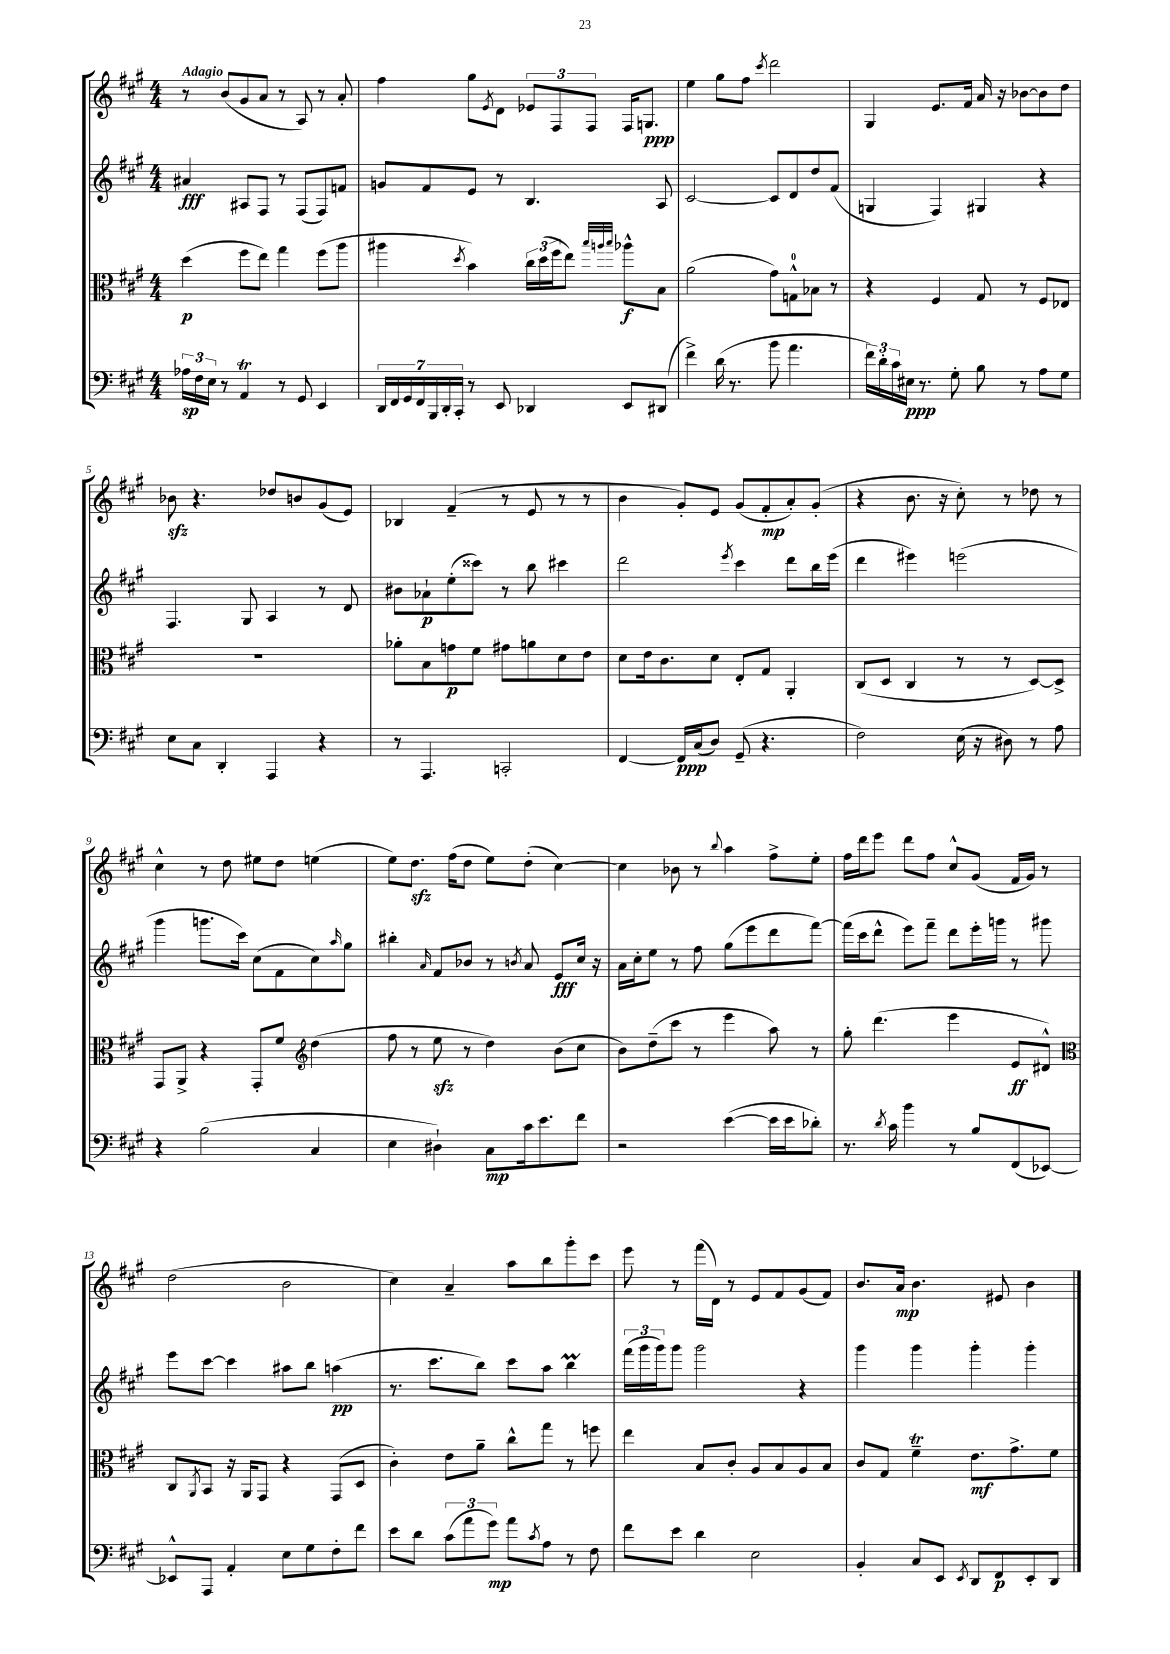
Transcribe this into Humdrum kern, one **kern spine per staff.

**kern	**kern	**kern	**kern
*staff4	*staff3	*staff2	*staff1
*clefF4	*clefC3	*clefG2	*clefG2
*k[f#c#g#]	*k[f#c#g#]	*k[f#c#g#]	*k[f#c#g#]
*M4/4	*M4/4	*M4/4	*M4/4
24A-	(4dd	4a#	8r
24F#	.	.	.
24E	.	.	.
8r	.	.	(8b
4AA	8ff#	8A#	8g#
.	8ee)	8F#	8a
8r	4gg#	8r	8r
8GG#	.	(8F#	8A)
4EE	(8ff#	8F#)	8r
.	8aa	8f	8a'
=	=	=	=
28DD	4aa#	8g	4ff#
28FF#	.	.	.
28GG#	.	.	.
28FF#	.	.	.
.	.	8f#	.
28BBB	.	.	.
28DD'	.	.	.
28CC#'	.	.	.
.	8qdd	.	.
8r	4b)	8e	8gg#
.	.	.	8qe
8EE	.	8r	8d
4DD-	24cc#	4.B	12e-
.	(24dd	.	.
.	24ff#	.	12F#
.	8ee)	.	.
.	.	.	12F#
.	32qqbb	.	.
.	32qqaa	.	.
.	32qqbb	.	.
8EE	8aa-^^	.	16F#
.	.	.	8.G
(8DD#	8B	8A	.
=	=	=	=
4f#^)	(2a	[2c#	4ee
(16d	.	.	8gg#
8.r	.	.	.
.	.	.	8ff#
.	.	.	8qccc#
8b	8g#)	8c#]	2ddd
4.a	8G^^	8d	.
.	8B-	8dd	.
.	8r	(8f#	.
=	=	=	=
24f#)	4r	4G	4G#
24d'	.	.	.
24c#	.	.	.
16E#	.	.	.
8.r	.	.	.
.	4F#	4F#)	8.e
8G#'	.	.	.
.	.	.	16f#
8B	8G#	4G#	16a
.	.	.	16r
8r	8r	.	[8b-
8A	8F#	4r	8b-]
8G#	8E-	.	8dd
=	=	=	=
8E	1r	4.F#	8b-
8C#	.	.	4.r
4DD'	.	.	.
.	.	8G#	.
4AAA	.	4A	8dd-
.	.	.	8b
4r	.	8r	(8g#
.	.	8d	8e)
=	=	=	=
8r	8a-'	8b#	4B-
4.AAA	8B	8a-`	.
.	8g	(8ee'	(4f#~
.	8f#	8ccc##)	.
2CC'	8g#	8r	8r
.	8a	8bb	8e
.	8d	4ccc#	8r
.	8e	.	8r
=	=	=	=
[4FF#	8d	2ddd	4b
.	16e	.	.
.	8.c#	.	.
16FF#]	.	.	8g#')
(16C#	.	.	.
8D)	8d	.	8e
.	.	8qeee	.
(8GG#~	8E'	4ccc#	(8g#
4.r	8G#	.	8f#'
.	4AA'	8ddd	8a')
.	.	16bb	(8g#'
.	.	(16eee	.
=	=	=	=
2F#)	(8C#	4ddd	4r
.	8D	.	.
.	4C#	4eee#)	8.b
.	.	.	16r
(16E	8r	(2eee	8cc#')
16r	.	.	.
8D#)	8r	.	8r
8r	[8D)	.	8dd-
8A	8D^]	.	8r
=	=	=	=
4r	8GG#	4ggg#	4cc#^^
.	8AA^	.	.
(2B	4r	8.ggg	8r
.	.	.	8dd
.	.	16ccc#)	.
.	8GG#'	(8cc#	8ee#
.	8f#	8f#	8dd
*	*clefG2	*	*
4C#	(4dd	8cc#)	(4ee
.	.	16qqaa	.
.	.	8gg#	.
=	=	=	=
4E	8ff#	4bb#'	8ee)
.	8r	.	8.dd
.	.	16qqa	.
4D#`)	8ee	8f#	.
.	.	.	(16ff#
.	8r	8b-	8dd
8C#	4dd)	8r	8ee)
.	.	8qb	.
16c#	.	8a	(8dd'
8.e	.	.	.
.	(8b	8e	[4cc#)
8f#	8cc#	16cc#	.
.	.	16r	.
=	=	=	=
2r	8b)	16a	4cc#]
.	.	16cc#'	.
.	(8dd~	8ee	.
.	8ccc#	8r	8b-
.	8r	8ff#	8r
.	.	.	8qqbb
([4e	4eee	(8gg#	4aa
.	.	8eee	.
16e]	8aa)	8ddd	8ff#^
16e	.	.	.
8d-')	8r	[8fff#)	8ee'
=	=	=	=
8.r	8gg#'	(16fff#]	16ff#
.	.	16ccc#	16ddd
.	(4.ddd	8ddd^^	8eee
8qd	.	.	.
16c#	.	.	.
4b	.	8eee)	8ddd
.	.	8fff#~	8ff#
8r	4eee	8ddd	8cc#^^
8B	.	16eee'	(8g#
.	.	16ggg	.
(8FF#	8e	8r	16f#
.	.	.	16g#)
[8EE-)	8d#^^)	8ggg#	8r
=	=	=	=
*	*clefC3	*	*
8EE-^^]	8C#	8eee	(2dd
.	8qAA	.	.
8AAA	8BB	[8ccc#	.
4AA'	16r	4ccc#]	.
.	16AA	.	.
.	8GG#	.	.
8E	4r	8aa#	2b
8G#	.	8bb	.
8F#'	(8GG#	(4aa	.
8f#	8D	.	.
=	=	=	=
8e	4c#')	8.r	4cc#)
8d	.	.	.
.	.	8.ccc#	.
(12c#	8e	.	4a~
12a	.	.	.
.	8a~	8bb)	.
12g#)	.	.	.
8a	8cc#^^	8ccc#	8aa
8qc#	.	.	.
8A	8gg#	8aa	8bb
8r	8r	4bb	8ggg#'
8F#	8ff	.	8ccc#
=	=	=	=
8f#	4ee	(24fff#	8eee
.	.	24ggg#	.
.	.	24ggg#)	.
8e	.	8ggg#	8r
4d	8B	2ggg#	(16fff#
.	.	.	16d)
.	8c#'	.	8r
2E	8A	.	8e
.	8B	.	8f#
.	8A	4r	(8g#
.	8B	.	8f#)
=	=	=	=
4BB'	8c#	4ggg#	8.b
.	8G#	.	.
.	.	.	16a
8C#	4f#~	4ggg#	4.b
8EE	.	.	.
8qEE	.	.	.
8DD	8.e	4ggg#'	.
8FF#	.	.	8e#
.	8.g#^	.	.
8EE'	.	4ggg#'	4b
8DD	8f#	.	.
==	==	==	==
*-	*-	*-	*-
